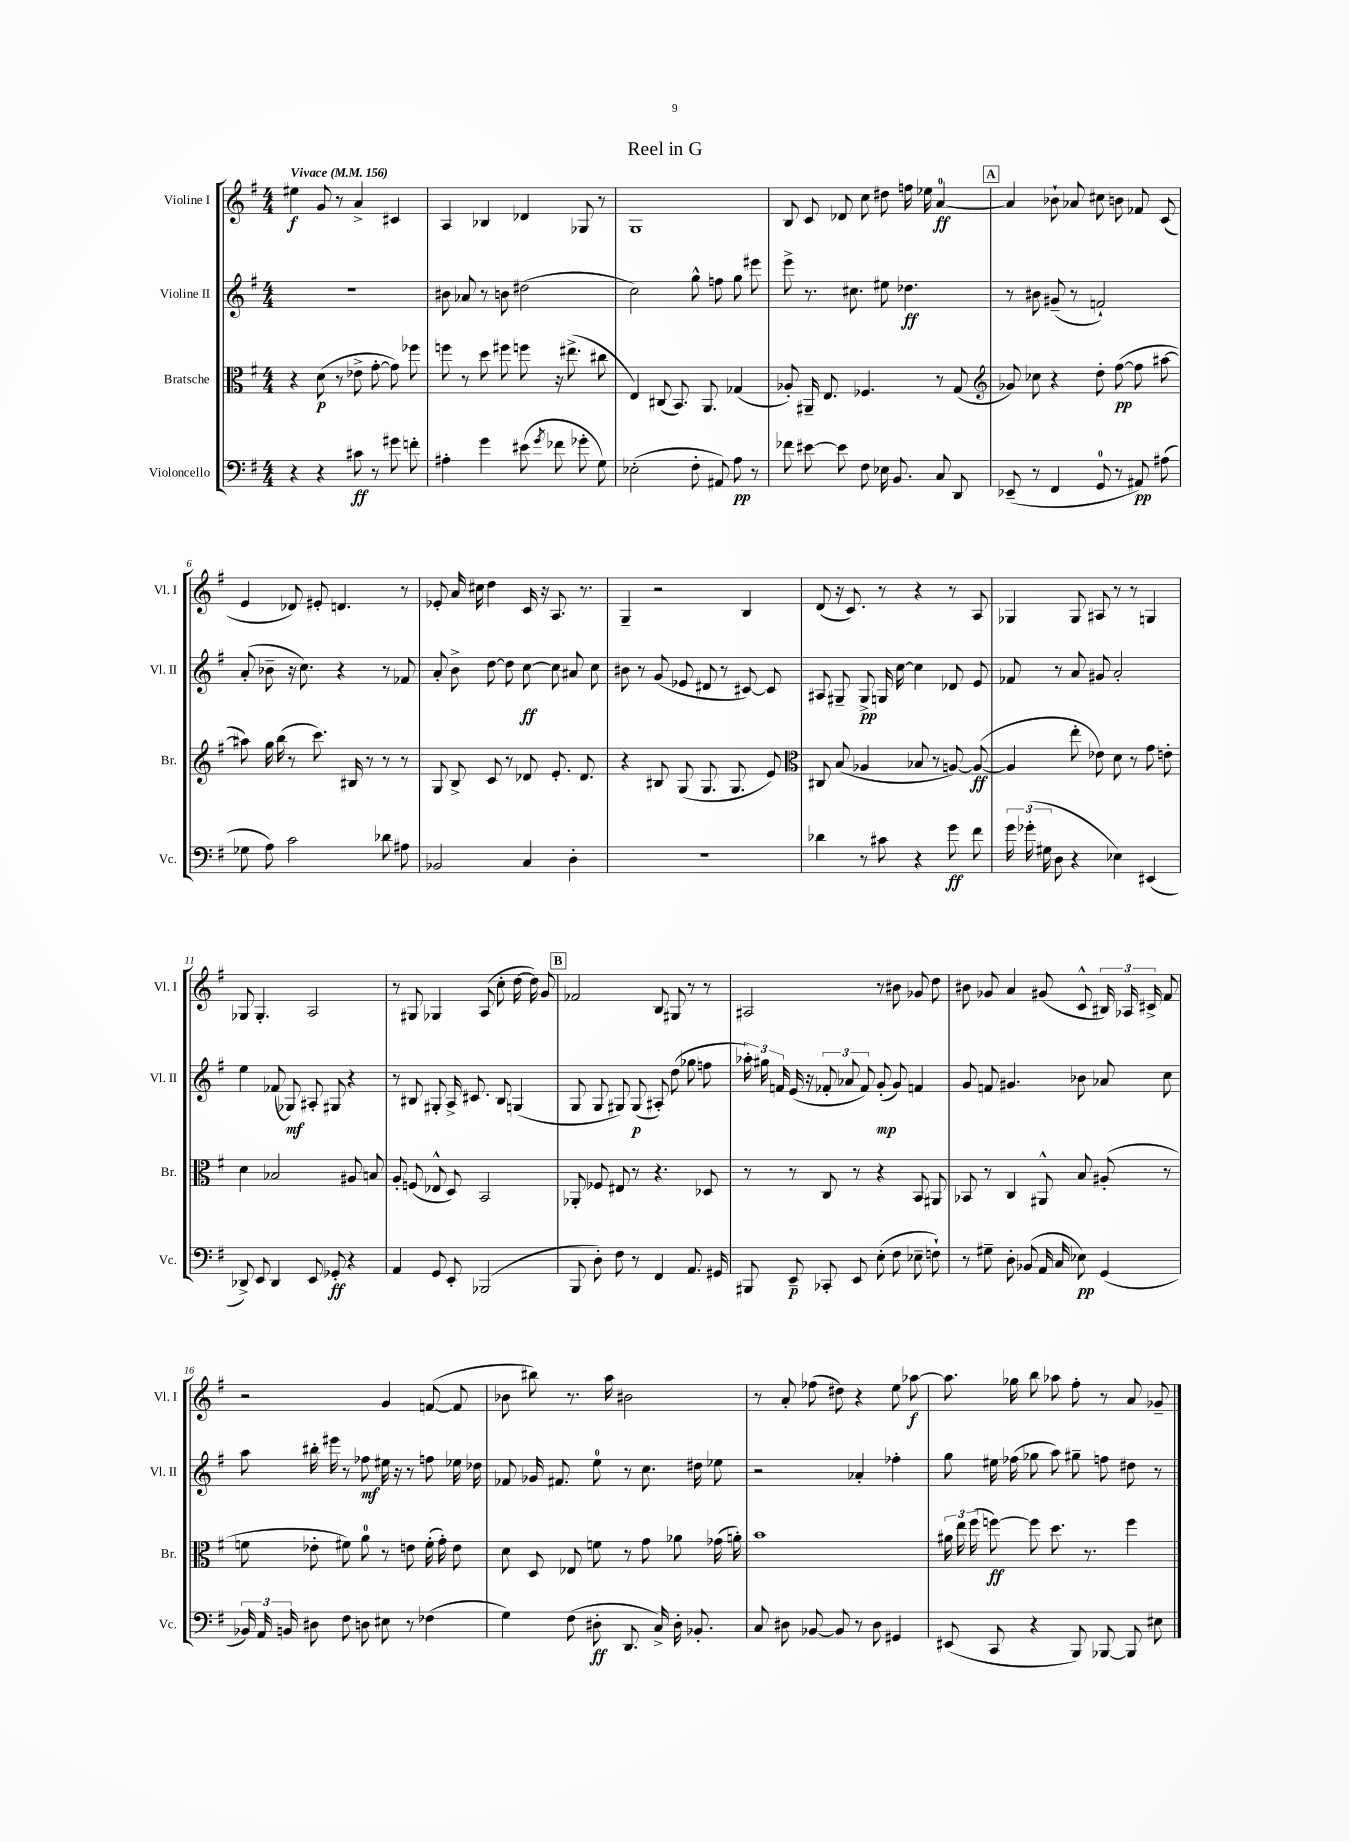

**kern	**dynam	**kern	**dynam	**kern	**dynam	**kern	**dynam
*part4	*part4	*part3	*part3	*part2	*part2	*part1	*part1
*staff4	*staff4	*staff3	*staff3	*staff2	*staff2	*staff1	*staff1
*I"Violoncello	*	*I"Bratsche	*	*I"Violine II	*	*I"Violine I	*
*I'Vc.	*	*I'Br.	*	*I'Vl. II	*	*I'Vl. I	*
*clefF4	*	*clefC3	*	*clefG2	*	*clefG2	*
*k[f#]	*	*k[f#]	*	*k[f#]	*	*k[f#]	*
*M4/4	*	*M4/4	*	*M4/4	*	*M4/4	*
*MM156	*	*MM156	*	*MM156	*	*MM156	*
=1	=1	=1	=1	=1	=1	=1	=1
!	!	!	!	!	!	!LO:TX:a:B:t=Vivace	!
4r	.	4r	.	1r	.	4ee#X\	f
4r	.	(8d\	p	.	.	8g/	.
.	.	8r	.	.	.	8r	.
8c#X\	ff	8e-X^\	.	.	.	4a^/	.
8r	.	[8g'\	.	.	.	.	.
8g#X\	.	8g\])	.	.	.	4c#X/	.
8fn'\	.	8ff-X\	.	.	.	.	.
=2	=2	=2	=2	=2	=2	=2	=2
4A#X'\	.	8ffn\	.	8b#X\	.	4A/	.
.	.	8r	.	8a-X/	.	.	.
4g\	.	8dd\	.	8r	.	4B-X/	.
.	.	8ff#X\	.	8bn\	.	.	.
(8e#X\	.	8ffn\	.	(2dd#X\	.	4d-X/	.
8qg/	.	.	.	.	.	.	.
8f-X\	.	16r	.	.	.	.	.
.	.	(8.ee#X^\	.	.	.	.	.
8g-X'\	.	.	.	.	.	8G-X/	.
8G\)	.	8cc#X\	.	.	.	8r	.
=3	=3	=3	=3	=3	=3	=3	=3
(2E-X'\	.	4E/)	.	2cc\)	.	1G	.
.	.	(8C#X/	.	.	.	.	.
.	.	8.BB/)	.	.	.	.	.
8F#'\	.	.	.	8gg^^\	.	.	.
.	.	8.AA/	.	.	.	.	.
8AA#X/)	.	.	.	8ffn\	.	.	.
8A\	pp	(4G-X/	.	8gg\	.	.	.
8r	.	.	.	8eee#X\	.	.	.
=4	=4	=4	=4	=4	=4	=4	=4
8f-X\	.	8A-X'/)	.	8eee^\	.	8B/	.
[8e#X\	.	16AA#X~/	.	8.r	.	8c/	.
.	.	8.E/	.	.	.	.	.
8e#\]	.	.	.	.	.	8d-X/	.
.	.	.	.	8.cc#X\	.	.	.
8F#\	.	4.F-X/	.	.	.	8cc\	.
16E-X\	.	.	.	8ee#X\	.	8dd#X\	.
8.BB/	.	.	.	.	.	.	.
.	.	.	.	4.dd-X\	ff	16ffn\	.
.	.	.	.	.	.	16ee-X\	.
8C/	.	8r	.	.	.	[4a/	ff
8DD/	.	(8G/	.	.	.	.	.
!!LO:REH:place=s1:t=A
=5	=5	=5	=5	=5	=5	=5	=5
*	*	*clefG2	*	*	*	*	*
(8EE-X~/	.	8g-X/)	.	8r	.	4a/]	.
8r	.	8cc-X\	.	8b#X\	.	.	.
4FF#/	.	4r	.	(8g#X~/	.	8b-X`\	.
.	.	.	.	8r	.	8a-X/	.
8GG/	.	8dd'\	.	2fn`/)	.	8cc#X\	.
8r	.	([8ff#\	pp	.	.	8bn\	.
8AA#X/)	pp	8ff#\]	.	.	.	8f-X/	.
(8A#X\	.	[8aa#X\	.	.	.	(8c/	.
!!LO:LB:g=z
=6	=6	=6	=6	=6	=6	=6	=6
8G-X\	.	8aa#X\])	.	(8a'/	.	4e/	.
8A\)	.	16gg\	.	8b-X~\	.	.	.
.	.	(16bb\	.	.	.	.	.
2c\	.	8r	.	16r	.	8d-X/)	.
.	.	.	.	8.cc\)	.	.	.
.	.	8.ccc\)	.	.	.	8e#X'/	.
.	.	.	.	4r	.	4.dn/	.
.	.	16B#X/	.	.	.	.	.
.	.	8r	.	.	.	.	.
8d-X\	.	8r	.	8r	.	.	.
8A#X\	.	8r	.	8f-X/	.	8r	.
=7	=7	=7	=7	=7	=7	=7	=7
2BB-X/	.	8G/	.	8a'/	.	8e-X'/	.
.	.	8B^/	.	8b^\	.	16a/	.
.	.	.	.	.	.	16cc#X\	.
.	.	8c/	.	[8dd\	.	4dd\	.
.	.	8r	.	8dd\]	.	.	.
4C/	.	8d-X/	.	[8cc\	ff	16c/	.
.	.	.	.	.	.	16r	.
.	.	8.e'/	.	8cc\]	.	8.A/	.
4D'\	.	.	.	8a#X/	.	.	.
.	.	8.d-/	.	.	.	8.r	.
.	.	.	.	8cc\	.	.	.
=8	=8	=8	=8	=8	=8	=8	=8
1r	.	4r	.	8b#X\	.	4G~/	.
.	.	.	.	8r	.	.	.
.	.	8B#X/	.	(8g/	.	2r	.
.	.	(8G/	.	8e-X/	.	.	.
.	.	8.G/	.	8d#X/	.	.	.
.	.	.	.	8r	.	.	.
.	.	8.G/	.	.	.	.	.
.	.	.	.	[8c#X/)	.	4B/	.
.	.	8e/)	.	8c#/]	.	.	.
=9	=9	=9	=9	=9	=9	=9	=9
*	*	*clefC3	*	*	*	*	*
4d-X\	.	8C#X/	.	8A#X/	.	(8d/	.
.	.	(8B/	.	8G#X~/	.	16r	.
.	.	.	.	.	.	8.c/)	.
8r	.	4A-X/	.	8G#^/	pp	.	.
8c#X\	.	.	.	16Gn/	.	8r	.
.	.	.	.	[16cc\	.	.	.
4r	.	8B-X/	.	4cc\]	.	4r	.
.	.	8r	.	.	.	.	.
8g\	ff	[8An/)	.	8d-X/	.	8r	.
8f#\	.	(8A/_	ff	8e/	.	8A/	.
=10	=10	=10	=10	=10	=10	=10	=10
24g\	.	4A/]	.	8f-X/	.	4G-X/	.
(24g-X'\	.	.	.	.	.	.	.
24G#X\	.	.	.	.	.	.	.
8D\	.	.	.	8r	.	.	.
4r	.	8ee'\	.	8a/	.	8G-/	.
.	.	8e-X\)	.	8g#X/	.	8A#X/	.
4E-X\)	.	8d\	.	2a'/	.	8r	.
.	.	8r	.	.	.	8r	.
(4EE#X/	.	8g\	.	.	.	4Gn/	.
.	.	8en'\	.	.	.	.	.
!!LO:LB:g=z
=11	=11	=11	=11	=11	=11	=11	=11
8DD-X^/)	.	4d\	.	4ee\	.	8G-X/	.
8EE/	.	.	.	.	.	4.G-'/	.
4DD-/	.	2B-X/	.	(8f-X/	.	.	.
.	.	.	.	8G-X/)	mf	.	.
8EE/	.	.	.	8A#X'/	.	2A/	.
8GG-X'/	ff	.	.	8G#X/	.	.	.
4r	.	8A#X/	.	4r	.	.	.
.	.	8Bn/	.	.	.	.	.
=12	=12	=12	=12	=12	=12	=12	=12
4AA/	.	8A'/	.	8r	.	8r	.
.	.	(8Fn/	.	8B#X/	.	8G#X/	.
8GG/	.	8E-X^^/	.	8G#X'/	.	4G-X/	.
8EE'/	.	8D/)	.	16A^/	.	.	.
.	.	.	.	8.c#X/	.	.	.
(2BBB-X/	.	2BB/	.	.	.	(8A/	.
.	.	.	.	8B#/	.	8cc'\	.
.	.	.	.	(4Gn/	.	[16dd\	.
.	.	.	.	.	.	16dd\])	.
.	.	.	.	.	.	8g/	.
!!LO:REH:place=s1:t=B
=13	=13	=13	=13	=13	=13	=13	=13
8BBB/	.	8AA-X'/	.	8G/	.	2f-X/	.
8D'\)	.	8F-X/	.	8G/	.	.	.
8F#\	.	8E#X/	.	8G#X/)	.	.	.
8r	.	8r	.	(8G#/	p	.	.
4FF#/	.	4.r	.	8A#X'/)	.	8B/	.
.	.	.	.	(8dd\	.	8G#X/	.
8.AA/	.	.	.	8gg-X\	.	8r	.
.	.	8D-X/	.	8ffn\	.	8r	.
16GG#X/	.	.	.	.	.	.	.
=14	=14	=14	=14	=14	=14	=14	=14
8BBB#X/	.	8r	.	24aa-X'\)	.	2A#X/	.
.	.	.	.	24gg#X\	.	.	.
.	.	.	.	24fn/	.	.	.
8EE~/	p	8r	.	(16e/	.	.	.
.	.	.	.	16r	.	.	.
8CC-X'/	.	8C/	.	12f-X'/	.	.	.
.	.	.	.	12a-X/	.	.	.
8EE/	.	8r	.	.	.	.	.
.	.	.	.	12f-/)	.	.	.
(8E'\	.	4r	.	(8g'/	mp	8r	.
8F#\	.	.	.	8g/)	.	8b#X\	.
8E-X~\	.	8BB/	.	4fn/	.	8g-X/	.
8Fn`\)	.	8AA#X/	.	.	.	8dd\	.
=15	=15	=15	=15	=15	=15	=15	=15
8r	.	8BB-X/	.	8g/	.	8b#X\	.
8G#X~\	.	8r	.	8fn/	.	8g-X/	.
8D'\	.	4C/	.	4.g#X/	.	4a/	.
(8BB-X/	.	.	.	.	.	.	.
16AA/	.	8AA#X^^/	.	.	.	(8g#X/	.
16C/	.	.	.	.	.	.	.
8E-X\)	pp	8B/	.	8b-X\	.	8c^^/	.
(4GG/	.	(8A#X'/	.	8a-X/	.	24B#X/)	.
.	.	.	.	.	.	24A-X/	.
.	.	.	.	.	.	24c#X^/	.
.	.	8r	.	8cc\	.	8f#/	.
!!LO:LB:g=z
=16	=16	=16	=16	=16	=16	=16	=16
24BB-X/)	.	8fn\	.	8aa\	.	2r	.
24AA/	.	.	.	.	.	.	.
24BBn/	.	.	.	.	.	.	.
8D#X\	.	8e-X'\	.	16bb#X'\	.	.	.
.	.	.	.	16eee#X\	.	.	.
8F#\	.	8f#X\)	.	8r	.	.	.
8Dn\	.	8a\	.	8ff-X\	mf	.	.
8E#X\	.	8r	.	16ee#X\	.	4g/	.
.	.	.	.	16r	.	.	.
8r	.	8en\	.	8r	.	.	.
(4F-X\	.	(16f#'\	.	8ffn\	.	([8fn/	.
.	.	16g'\)	.	.	.	.	.
.	.	8e\	.	16ee-X\	.	8f/]	.
.	.	.	.	16dd-X\	.	.	.
=17	=17	=17	=17	=17	=17	=17	=17
4G\)	.	8d\	.	8f-X/	.	8b-X\	.
.	.	8D/	.	16g-X/	.	8bb#X\)	.
.	.	.	.	8.f#X/	.	.	.
(8F#\	.	8E-X/	.	.	.	8.r	.
8D#X'\	ff	8fn\	.	8ee\	.	.	.
.	.	.	.	.	.	16aa\	.
8.DD/	.	8r	.	8r	.	2b#X\	.
.	.	8g\	.	8.cc\	.	.	.
16C^/)	.	.	.	.	.	.	.
16D#'\	.	8a-X\	.	.	.	.	.
8.BB-X'/	.	.	.	16dd#X\	.	.	.
.	.	(16g-X\	.	8ee-X\	.	.	.
.	.	16an'\)	.	.	.	.	.
=18	=18	=18	=18	=18	=18	=18	=18
8C/	.	1b	.	2r	.	8r	.
8D#X\	.	.	.	.	.	8a'/	.
[8BB-X/	.	.	.	.	.	(8ff-X\	.
8BB-/]	.	.	.	.	.	8dd#X\)	.
8r	.	.	.	4a-X'/	.	4r	.
8D#\	.	.	.	.	.	.	.
4GG#X/	.	.	.	4ff-X'\	.	8ee\	.
.	.	.	.	.	.	[8aa-X\	f
=19	=19	=19	=19	=19	=19	=19	=19
(8EE#X/	.	24a#X\	.	8gg\	.	8.aa-\]	.
.	.	24ee\	.	.	.	.	.
.	.	(24ff#\	.	.	.	.	.
8CC/	.	[8ffn\)	ff	16ee#X\	.	.	.
.	.	.	.	(16ff-X\	.	16gg-X\	.
4r	.	8ff\]	.	8gg-X\	.	8bb\	.
.	.	8.dd\	.	8aa\)	.	8aa-X\	.
8BBB/)	.	.	.	8gg#X~\	.	8ff#'\	.
.	.	8.r	.	.	.	.	.
[8BBB-X/	.	.	.	8ffn\	.	8r	.
8BBB-/]	.	4ff\	.	8dd#X\	.	8a/	.
8E#X\	.	.	.	8r	.	8g-X~/	.
==	==	==	==	==	==	==	==
*-	*-	*-	*-	*-	*-	*-	*-
